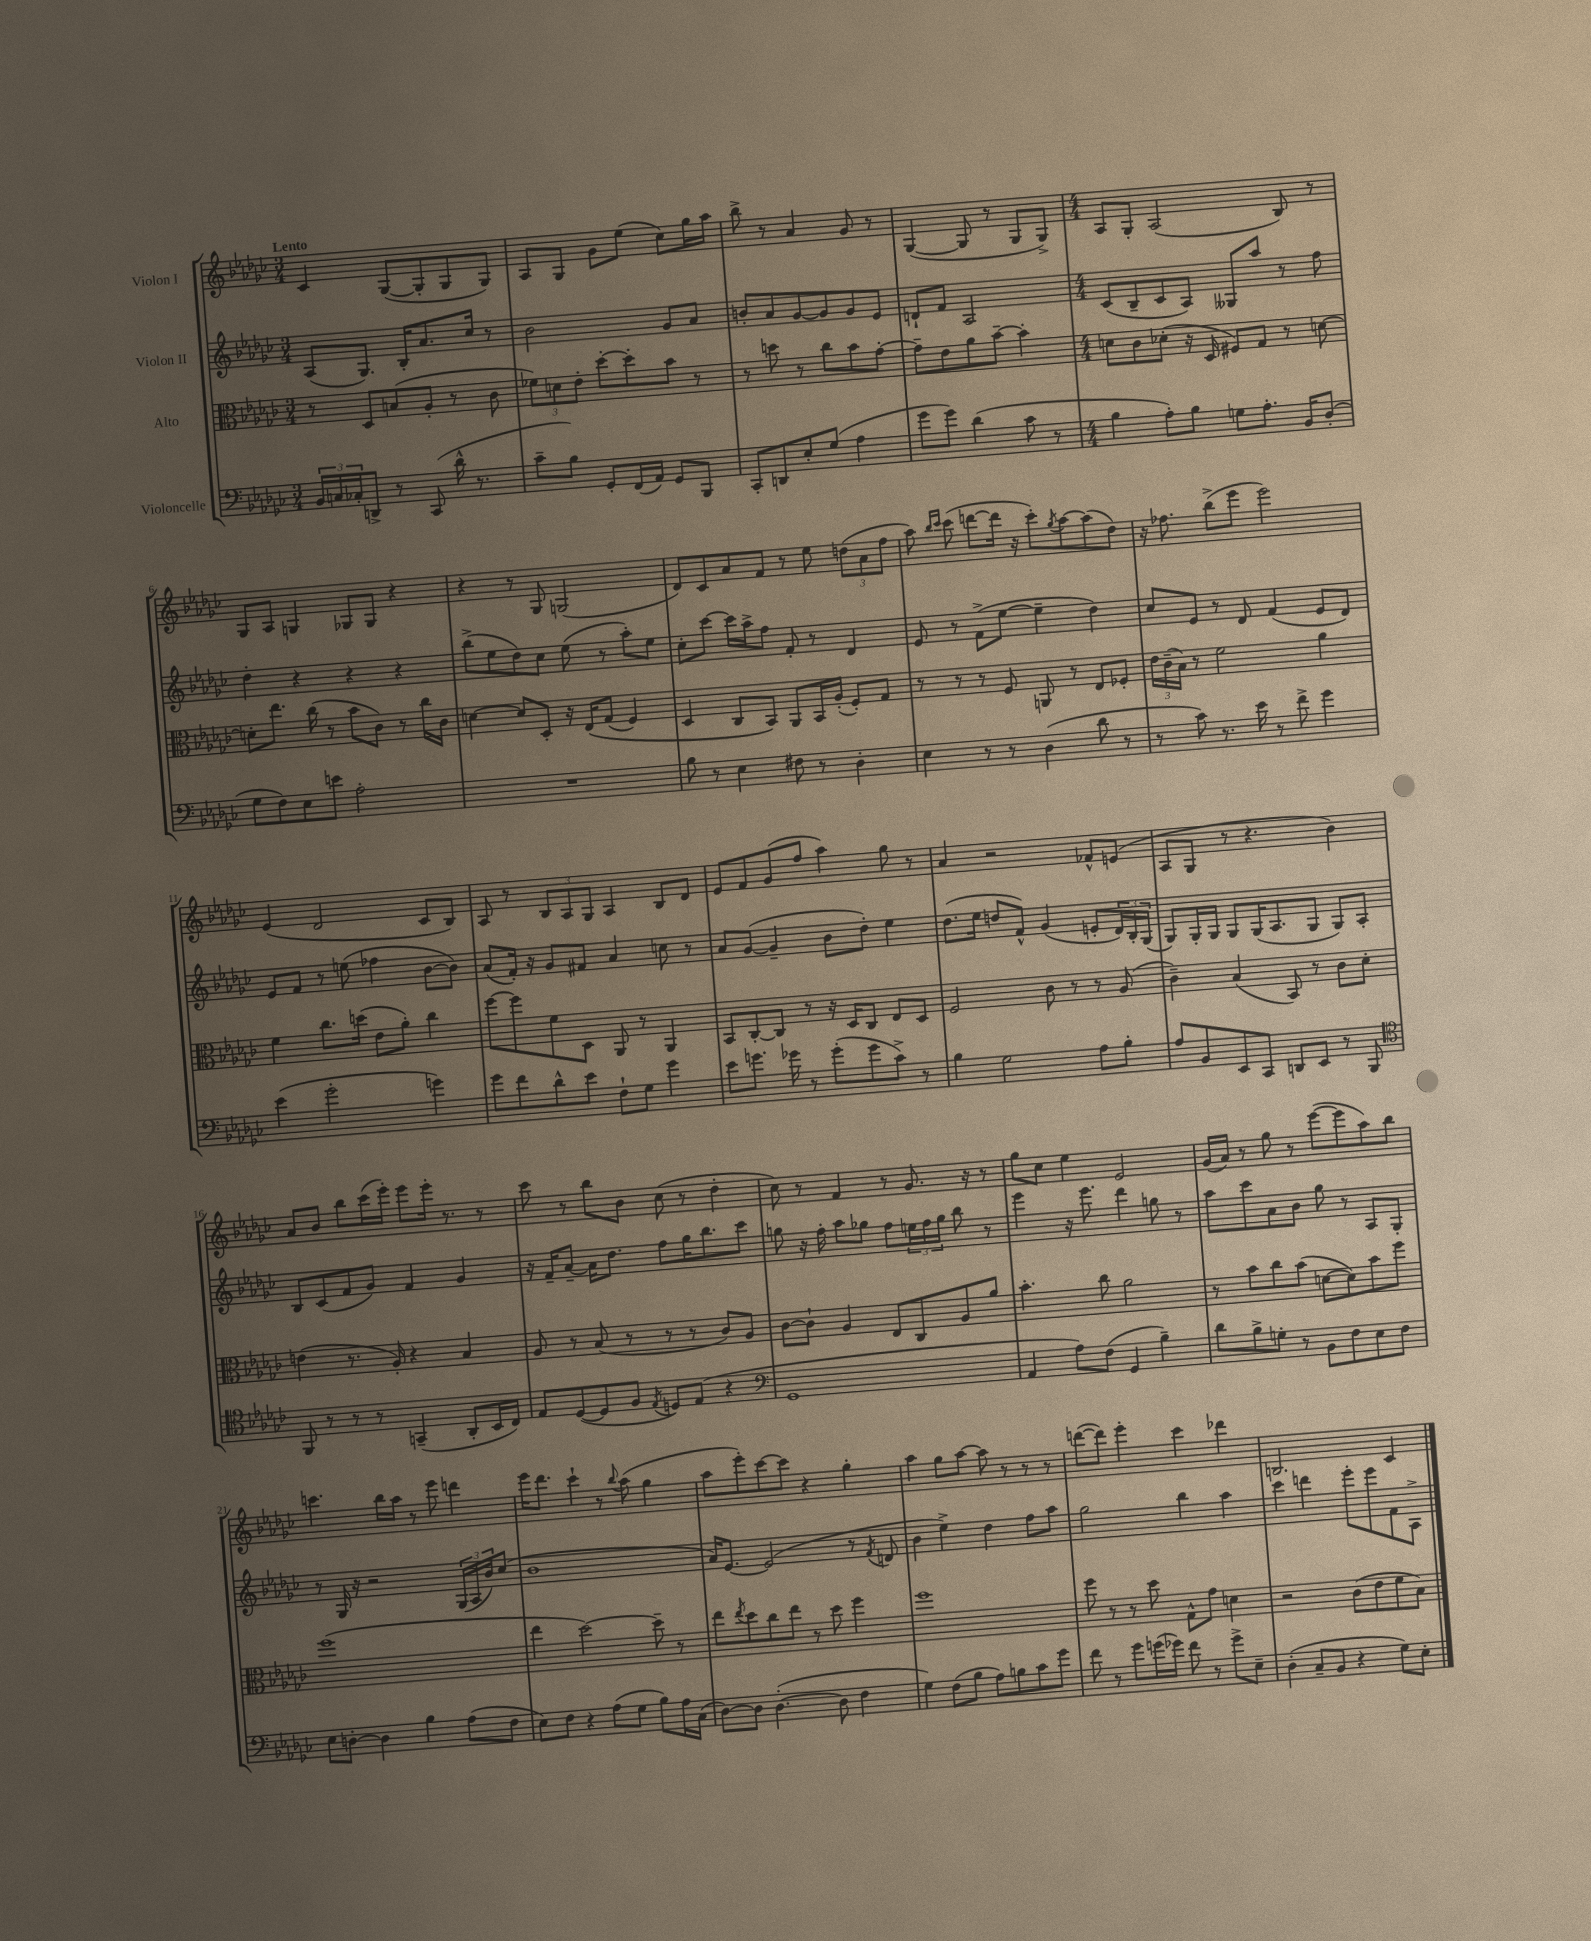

**kern	**kern	**kern	**kern
*staff4	*staff3	*staff2	*staff1
*clefF4	*clefC3	*clefG2	*clefG2
*k[b-e-a-d-g-c-]	*k[b-e-a-d-g-c-]	*k[b-e-a-d-g-c-]	*k[b-e-a-d-g-c-]
*M3/4	*M3/4	*M3/4	*M3/4
24BB-	8r	(8A-	4c-
24C	.	.	.
24C-'	.	.	.
8DD^	8D-	8.G-)	.
8r	(8B	.	([8G-
.	.	16B-'	.
(8CC-	8A-'	8.a-	8G-']
16d-^^	8r	.	8G-
8.r	.	16cc-	.
.	8c-	8r	8G-)
=	=	=	=
8c-~	12f-)	2b-	8A-
.	12d	.	.
8B-)	.	.	8G-
.	12e-'	.	.
8GG-'	[8dd-'	.	8g-
(16FF	8dd-']	.	(8ee-
16AA-)	.	.	.
8GG-	8b-	8g-	8cc-)
8BBB-	8r	8a-	16gg-
.	.	.	16aa-
=	=	=	=
8CC-'	8r	8b'	8bb-^
8DD	8dd	8a-	8r
8E-'	8r	[8g-	4a-
(8G-	8cc-	8g-]	.
4A-	8b-	8g-	8g-
.	[8g-'	8e-	8r
=	=	=	=
8g-	8g-~]	8d`	([4G-
8g-)	8e-	8f	.
(4d-	8a-	2A-	8G-]
.	[8b-~	.	8r
8c-	4b-']	.	8G-
8r	.	.	8G-^)
=	=	=	=
*M4/4	*M4/4	*M4/4	*M4/4
4B-	8d	(8c-	8A-
.	8c-	8B-~	8G-'
8A-')	(8d-'	8c-	(2A-
8B-	16r	8A-)	.
.	16D-	.	.
8G	8F#)	8G--	.
8.A-'	8G-	8aa-	.
.	8r	8r	8B-)
16BB-	.	.	.
(8D-'	[8d	8ff	8r
=	=	=	=
8G-	8d']	4dd-'	8G-
8F)	8.ee-	.	8A-
8E-	.	4r	4G
.	(16cc-	.	.
8e	8r	.	.
2A-'	8b-	4r	8G-
.	8c-)	.	8G-
.	8r	4r	4r
.	16cc-	.	.
.	16c-	.	.
=	=	=	=
1r	[4d	(8bb-^	4r
.	.	8ee-	.
.	8d]	8dd-)	8r
.	8D-'	8cc-	8G-
.	16r	(8ee-	(2G
.	&(16E-	.	.
.	(8G-	8r	.
.	4F)	8aa-')	.
.	.	8ee-	.
=	=	=	=
8B-	4D-	8cc-'	8d-)
8r	.	[8ccc-	8c-
4E-	8C-	16ccc-]	8a-
.	.	16aa-^	.
.	8BB-&)	8ff	8f
8F#	8AA-	8f'	8r
8r	16BB-	8r	8ee-
.	(16A-'	.	.
4D-'	8F')	4d-	(12dd
.	.	.	12a-
.	8G-	.	.
.	.	.	12ff
=	=	=	=
4E-	8r	8e-	8aa-)
.	.	.	16qqbb-
.	.	.	16qqccc-
.	8r	8r	(8ccc-
8r	8r	(8f^	[8ddd
8r	8F	[8ee-	16ddd]
.	.	.	16r
(4D-	8AA	4ee-~]	8ccc-')
.	.	.	8qgg-
.	8r	.	[8aa-
8d-	8E-	4dd-)	(8aa-]
8r	8F-'	.	8dd-)
=	=	=	=
8r	24e-	8cc-	16r
.	(24c-~	.	.
.	.	.	8.ff-
.	24B-)	.	.
8c-)	8r	8e-	.
8.r	2f	8r	(8bb-^
.	.	8d-	8eee-
16e-	.	.	.
8r	.	(4f	2eee-)
8f^	.	.	.
4g-	4a-	8e-	.
.	.	8d-)	.
=	=	=	=
(4e-	4f	8e-	(4e-
.	.	8f	.
2g-'	8.cc-	8r	2d-
.	.	(8ee	.
.	(16dd	.	.
.	8e-	4ff-	.
.	8a-')	.	.
4g)	4cc-	[8b-	8c-
.	.	8b-])	8B-)
=	=	=	=
8g-	[8ff	(8a-	8A-
8f	8ff]	16f')	8r
.	.	16r	.
8d-^^	8f	8g-	12B-
.	.	.	12A-
8e-	8D-	8f#	.
.	.	.	12G-
8F`	8AA-	4a-	4A-
8G-	8r	.	.
4g-	4AA-	8cc	8B-
.	.	8r	8d-
=	=	=	=
8e-	8BB-	8a-	8e-
8.g	[8C-'	([8g-	8f
.	8C-]	4g-~]	(8g-
16g-	.	.	.
8r	8r	.	8ff
(8g-'	16r	8b-	4aa-)
.	16D-	.	.
8g-	8C-	8dd-')	.
8c-^)	8E-	4ee-	8gg-
8r	8D-	.	8r
=	=	=	=
4B-	2F	(8.dd-	4a-
.	.	16ee-	.
2G-	.	8dd	2r
.	.	8f^^)	.
.	8c-	(4g-	.
.	8r	.	.
8A-	8r	8e'	8f-^^
8B-'	(8A-	24d-)	(8e
.	.	24B-'	.
.	.	(24G-	.
=	=	=	=
8A-	4c-~)	8G-)	8A-
8BB-	.	16G-'	8G-
.	.	16G-	.
8EE-	(4B-	8G-	8r
8CC-	.	(16G-	4.r
.	.	8.A-	.
8DD	8BB-)	.	.
8EE-	8r	8G-	.
8r	8c-	8G-)	4b-)
8BBB-	8d-'	8A-'	.
=	=	=	=
*clefC4	*	*	*
8FF	(4e	8B-	8a-
8r	.	(8c-	8b-
8r	8.r	8f	8bb-
8r	.	8g-)	(16ccc-
.	16A-')	.	16eee-')
(4GG~	4r	4f	8eee-
.	.	.	16eee-'
.	.	.	8.r
8AA-'	4B-	4g-	.
16BB-	.	.	8r
16C-)	.	.	.
=	=	=	=
8E-	8A-	16r	8ccc-
.	.	16f~	.
([8D-	8r	[8a-~	8r
8D-]	(8B-	16a-]	8bb-
.	.	8.dd-	.
8F	8r	.	8b-
8qE-	.	.	.
8D)	8r	8ff	(8cc-
(8E-	8r	16gg-	8r
.	.	8.bb-	.
4r	8c-)	.	4dd-'
.	8A-	8ccc-	.
=	=	=	=
*clefF4	*	*	*
1GG-	[8c-	8gg	8cc-)
.	8c-`]	16r	8r
.	.	16ff'	.
.	4A-	8aa-	4f
.	.	8gg-	.
.	8E-	8ff	8r
.	8C-	24ee	8.g-
.	.	24ff	.
.	.	24gg-	.
.	8A-	8bb-	.
.	.	.	16r
.	8a-	8r	8r
=	=	=	=
4AA-	4.b-'	4eee-	8gg-
.	.	.	8cc-
8A-)	.	16r	4ee-
.	.	8.eee-	.
(8F	8cc-	.	.
4GG-	2a-	4ddd-	2e-
4B-~)	.	8gg	.
.	.	8r	.
=	=	=	=
8d-	8r	8aa-	(16g-
.	.	.	16a-)
8B-^	8b-	8ccc-	8r
8G'	8cc-	8a-	8gg-
8r	(8b-	8b-	8r
8BB-	[8d	8gg-	([8eee-
8F	8d])	8r	8eee-]
8E-	8b-	8A-	8aa-)
8F	8ff	8G-'	8bb-
=	=	=	=
8E-	(1ff	8r	4.ccc
[8D'	.	16G-	.
.	.	16r	.
4D]	.	2r	.
.	.	.	16bb-
.	.	.	16aa-
4B-	.	.	8r
.	.	.	8eee-
(8A-	.	(24G-	4ddd
.	.	24A-	.
.	.	24b-)	.
8F	.	(8cc-	.
=	=	=	=
8E-)	4ee-	1b-	16eee-
.	.	.	8.ddd-
8F	.	.	.
4r	[2dd-)	.	4ccc-`
(8A-	.	.	8r
.	.	.	8qqbb-
8G-	.	.	(8aa-
8B-)	8dd-~]	.	4gg-
16A-	8r	.	.
(16C-	.	.	.
=	=	=	=
[8D-)	8ee-	16a-)	8aa-
.	.	[8.e-	.
.	8qee-	.	.
8D-]	8dd-	.	8eee-')
([4.D-'	8cc-	(2e-]	[8ccc-
.	8ee-	.	8ccc-]
.	8r	.	4r
8D-]	8dd-	.	.
4F	4ff	8r	4gg-'
.	.	8qf	.
.	.	8d	.
=	=	=	=
4G-)	1ff	4b-	4aa-
(8F	.	4ee-^)	8gg-
8B-	.	.	[8aa-
8A-)	.	4dd-	8aa-]
8B	.	.	8r
8c-	.	8ff	8r
8g-	.	8aa-	8r
=	=	=	=
8f	8ff	2gg-	([8ddd
8r	8r	.	8ddd])
8g-	8r	.	4eee-'
(16g	8dd-	.	.
16g-)	.	.	.
8f	8G-^^	4bb-	4ccc-
8r	8g-	.	.
8g-^	4d	4aa-	4ddd-
8E-~	.	.	.
=	=	=	=
(4D-'	2r	4ccc-	2.B
8C-~	.	4ddd	.
8BB-	.	.	.
4r	(8c-	8eee-'	.
.	8e-	8eee-	.
8G-)	8f	8f	4c-
8E-'	8B-)	8A-^	.
==	==	==	==
*-	*-	*-	*-
